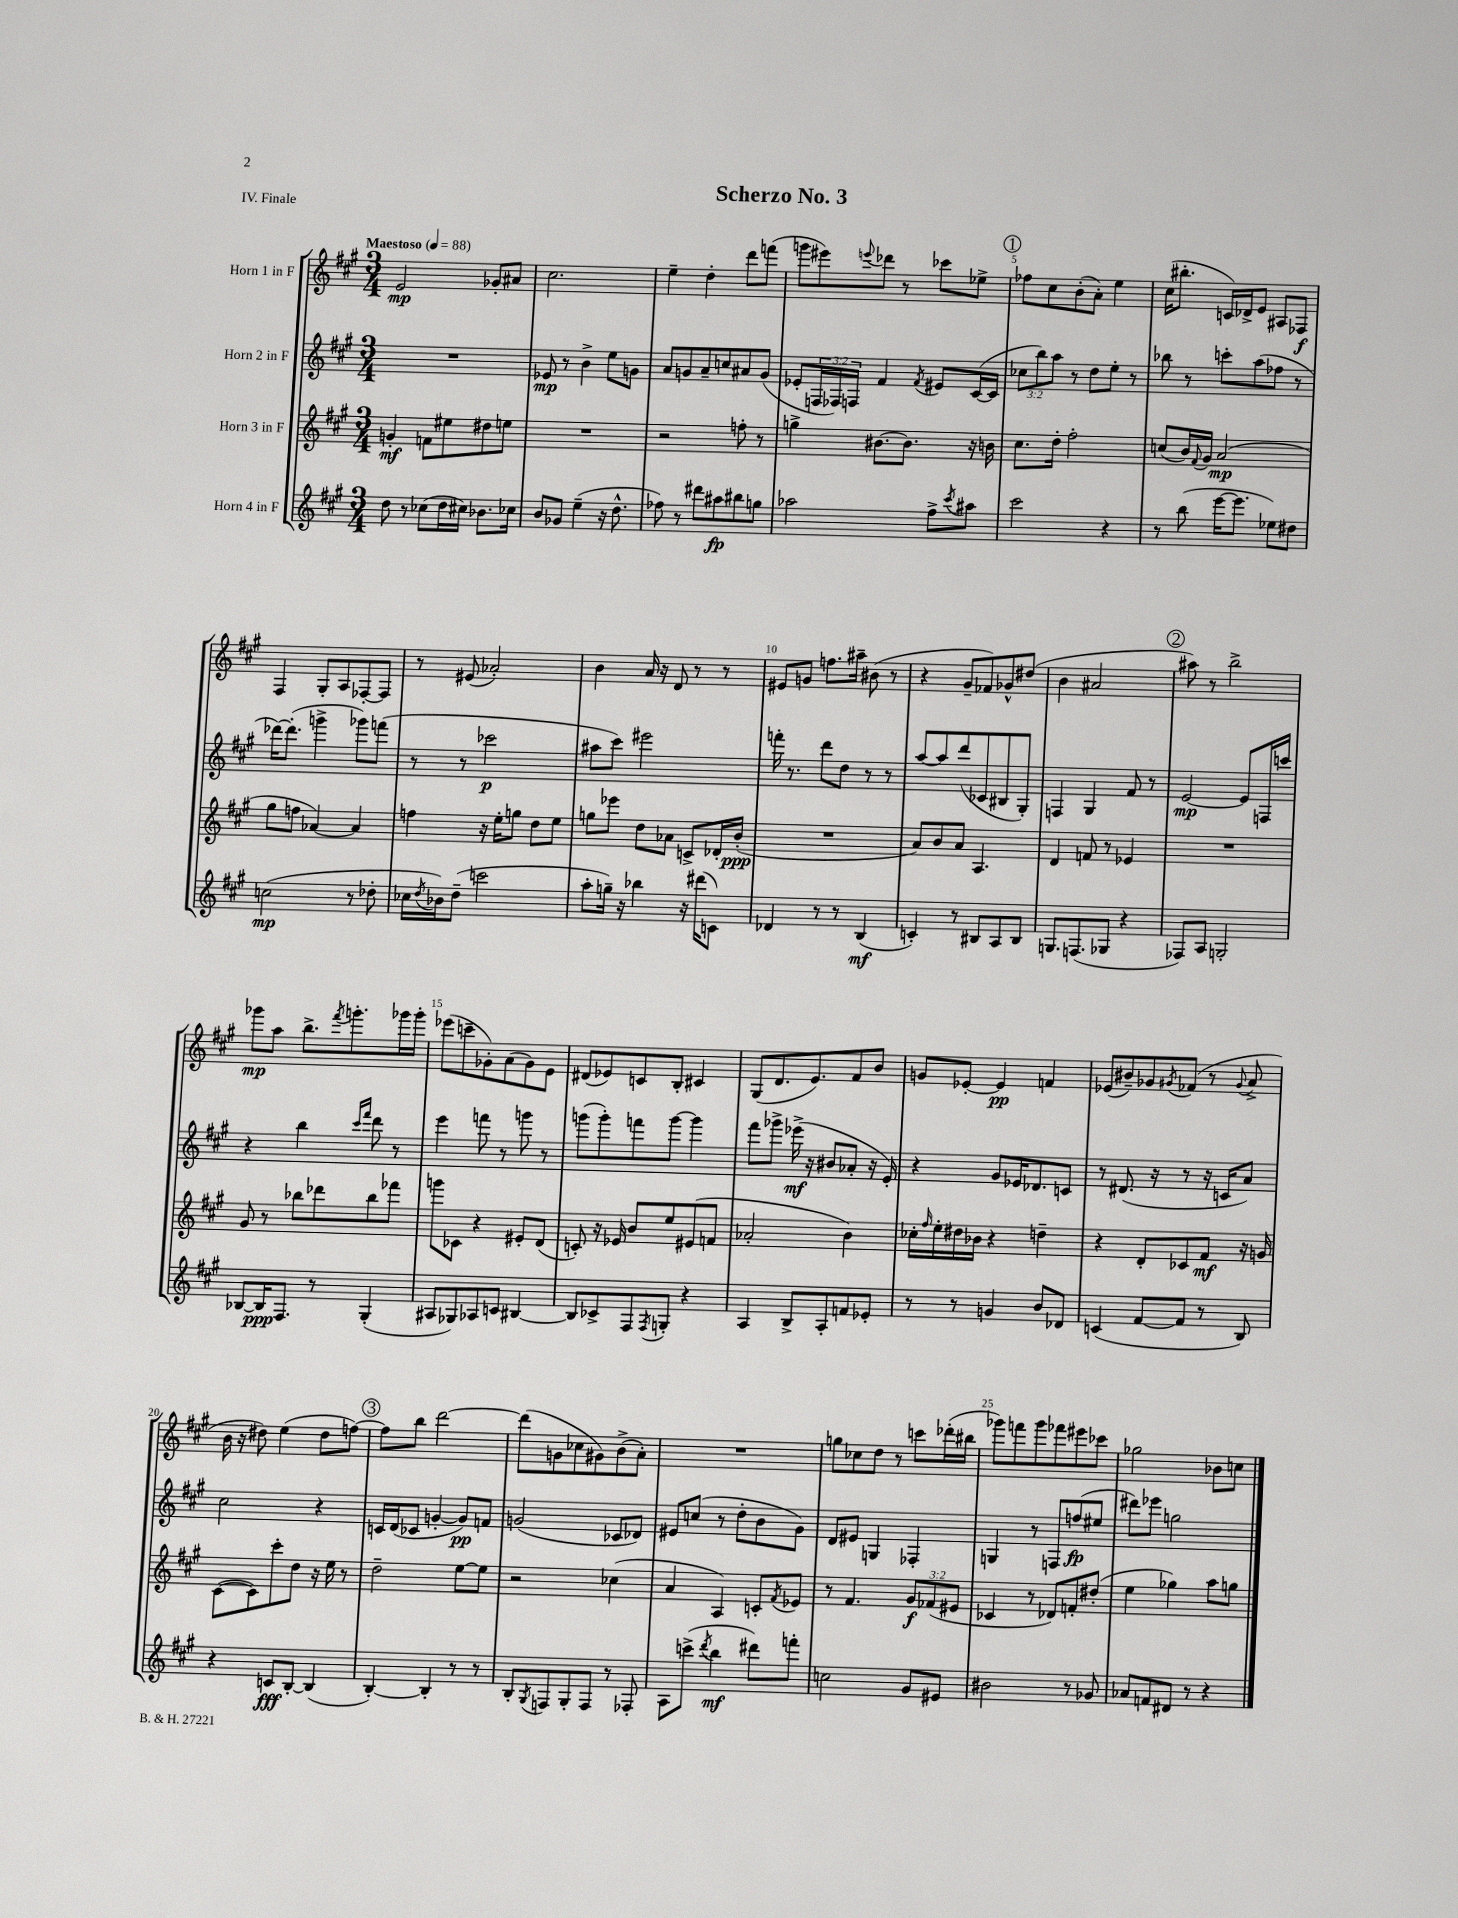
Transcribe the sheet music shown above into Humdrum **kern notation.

**kern	**kern	**kern	**kern
*staff4	*staff3	*staff2	*staff1
*clefG2	*clefG2	*clefG2	*clefG2
*k[f#c#g#]	*k[f#c#g#]	*k[f#c#g#]	*k[f#c#g#]
*M3/4	*M3/4	*M3/4	*M3/4
*MM88	*MM88	*MM88	*MM88
8dd\	4g'/	2.r	2e/
8r	.	.	.
(8cc-\L	8f\L	.	.
16dd\L	8ee#\	.	.
16cc#\JJ)	.	.	.
8.b-\L	8dd#\	.	8g-'/L
.	8ee\J	.	8a#/J
16cc-\Jk	.	.	.
=	=	=	=
8b/L	2.r	8e-/	2.cc#\
8g-/J	.	8r	.
(4ee~\	.	4b^\	.
16r	.	8ee\L	.
8.dd^^\	.	.	.
.	.	8g\J	.
=	=	=	=
8ff-\)	2r	8a/L	4ee~\
8r	.	8g/	.
8ddd#\L	.	8a~/	4dd'\
8aa#\	.	8cc/	.
8bb#\	8ff'\	8a#/	8ddd\L
8gg\J	8r	(8g/J	(8fff\J
=	=	=	=
2aa-\	4gg^\	8e-'/L	8ggg\L
.	.	24F/L	8eee#\)
.	.	24F-/)	.
.	.	24F/JJ	.
.	.	.	8qqeee/
.	[8.b#\L	4f#/	8ddd-\J
.	.	.	8r
.	8.b#\]J	.	.
.	.	8qf#/	.
8ff#^\L	.	8e#/L	8ccc-\L
8qccc#/	.	.	.
8aa#\J	16r	([16c#/L	8ee-^\J
.	16b\	16c#/]JJ	.
=	=	=	=
2ccc#\	8.cc#\L	12cc-\L	8ff-\L
.	.	12bb\)	.
.	.	.	8cc#\
.	.	12aa\J	.
.	16dd'\Jk	.	.
.	2ff#'\	8r	(8b'\
.	.	8dd\L	8a'\J)
4r	.	8ee'\J	4ee\
.	.	8r	.
=	=	=	=
8r	(8cc/L	8bb-\	(16cc#\LK
.	.	.	8.bb#'\J
(8bb\	16b/L)	8r	.
.	8qqf#/	.	.
.	16g#/JJ	.	.
[16eee\LK	(2a/	8ccc'\L	16c/LL)
8.eee\]J	.	.	16d-^/J
.	.	(8aa\	8e/J
8ee-\L)	.	8ff-\J	8A#/L
8dd#\J	.	8r	8F-/J
=	=	=	=
(2cc\	8gg#\L	[16ddd-\LK)	4F#/
.	.	(8.ddd-'\]J	.
.	8ff\J	.	.
.	[4a-/)	4ggg^\	8G#'/L
.	.	.	8A/
8r	4a-/]	8ggg-\L)	[8F-'/
8dd-'\	.	(8fff\J	8F-/]J
=	=	=	=
16cc-\LL	4ff\	8r	8r
8qdd/	.	.	.
16b-\J)	.	.	.
(8dd~\J	.	8r	(8e#/
2ccc\	16r	2ccc-\	2a-'/)
.	16ee'\LK	.	.
.	8gg\J	.	.
.	8dd\L	.	.
.	8ee\J	.	.
=	=	=	=
8aa'\L	8gg\L	8aa#\L	4b\
16gg~\Jk)	8eee-\J	8ccc#\J)	.
16r	.	.	.
4bb-\	8dd\L	2eee#\	16a/
.	.	.	16r
.	8a-\J	.	8d/
16r	8c^/L	.	8r
(16ddd#\LK	.	.	.
8c\J)	16d-'/L	.	8r
.	(16b'/JJ	.	.
=	=	=	=
4d-/	2.r	16fff'\	8e#/L
.	.	8.r	.
.	.	.	8g/J
8r	.	8ddd\L	8.ff\L
8r	.	8dd\J	.
.	.	.	16aa#~\Jk
(4B/	.	8r	(8b#\
.	.	8r	8r
=	=	=	=
4c'/)	8a/L)	[8aa/L	4r
.	8b/	8aa/]	.
8r	8a/J	(8ddd/	8g#~/L
8B#/L	4.A/	8c-/	8f-/)
8A/	.	8B#/	8g-^^/
8B#/J	.	8G#'/J)	(8dd#/J
=	=	=	=
8.G/L	4d/	4F/	4b\
(8.F/	.	.	.
.	8f/	4G#/	2a#/
8G-/J	8r	.	.
4r	4e-/	8f#/	.
.	.	8r	.
=	=	=	=
8F-/L)	2.r	[2e/	8aa#\)
8A/J	.	.	8r
2G'/	.	.	2bb^\
.	.	8e/]L	.
.	.	16F/L	.
.	.	16ccc/JJ	.
=	=	=	=
[8B-/L	8g#/	4r	8ggg-\L
16B-/]K	8r	.	8aa\J
8.F#/J	.	.	.
.	8bb-\L	4bb\	8.bb^\L
8r	8ddd-\	.	.
.	.	.	8qfff#/
.	.	.	8.ggg'\
.	.	16qqccc#/LL	.
.	.	16qqfff#/JJ	.
(4G#'/	8bb-\	8ddd\	.
.	8fff-\J	8r	16ggg-\L
.	.	.	16ggg-'\JJ
=	=	=	=
8A#/L	8ggg\L	4eee\	(8eee-\L
8G-/)	8c-\J	.	8ccc~\
8A-/	4r	8fff\	8g-'\)
8c/J	.	8r	(8a\
[4B#/	8e#'/L	8ggg\	8g-\)
.	(8d/J	8r	8e\J
=	=	=	=
8B#/]L	8c'/)	(8ggg\L	(8d#/L
8c-^/	16r	8ggg'\)	8e-/)
.	16e-/	.	.
8F#/	8b/L	8fff\	8c/
8qF#/	.	.	.
8G'/J	8ee/	[8ggg\J	8B'/J
4r	(8e#/	4ggg\]	4c#/
.	8f/J	.	.
=	=	=	=
4A/	2a-'/	8fff#\L	(8G#/L
.	.	8ggg-^\J	8.d/
8B^/L	.	(16eee-^\	.
.	.	16r	8.e/)
8A'/	.	8b#/L	.
8f/	4b\)	8a-'/J	8f#/
8e-'/J	.	16r	8b/J
.	.	16e'/)	.
=	=	=	=
8r	16cc-'\LL	4r	8g/L
.	16qqff#/	.	.
.	16ee'\	.	.
8r	16dd#\	.	[8e-'/J
.	16b-\JJ	.	.
4g/	4r	8g#/L	4e-/]
.	.	16e-/K	.
.	.	8.d-/	.
8b/L	4dd~\	.	4f/
8d-/J	.	8c/J	.
=	=	=	=
(4c/	4r	8r	(8e-/L
.	.	(8.d#/	8b#~/)
[8f#/L	8d'/L	.	8g-/
.	.	16r	.
.	.	.	8qg#/
8f#/]J	8c-/	8r	(8f-/J
8r	8f#/J	16r	8r
.	.	16c/LK	.
.	.	.	8qqg#/
8B/)	16r	8a/J)	8a^/
.	16g/	.	.
=	=	=	=
4r	([8c#\L	2cc#\	16b\
.	.	.	16r
.	8c#\])	.	8dd#\)
8c/L	8ccc#'\	.	(4ee\
[8B'/J	8dd\J	.	.
(4B/]	16r	4r	8dd#\L
.	16ee\	.	.
.	8r	.	[8ff\J)
=	=	=	=
[4B'/)	2dd~\	16c/LL	8ff\]L
.	.	(16d/J	.
.	.	8c-/J	8bb\J
4B'/]	.	[4g'/	[2ddd\
8r	[8ee\L	8g/]L)	.
8r	8ee\]J	8f/J	.
=	=	=	=
8B'/L	2r	(2g/	(8ddd\]L
8qG#/	.	.	.
8F/	.	.	8g\
8G#'/	.	.	8cc-\
8F/J	.	.	8g#\)
8r	(4cc-\	8c-/L	(8b^\
8F-'/	.	8d-/J)	8a'\J)
=	=	=	=
8A\L	4a/	8e#/L	2.r
(8ccc^\J	.	(8cc/J	.
8qddd/	.	.	.
4bb\	4A/)	8r	.
.	.	8dd'\L	.
8ddd#\L)	8c'/L	8b\	.
.	8qf#/	.	.
8fff'\J	8e-/J	8g#\J)	.
=	=	=	=
2cc\	8r	8d/L	8gg\L
.	4.f#/	8e#/J	8cc-\
.	.	4G/	8dd\J
.	.	.	8r
8g#/L	12g#/L	4F-'/	8ccc\L
.	(12f-/	.	.
8e#/J	.	.	(16ddd-'\L
.	12e#/J	.	.
.	.	.	16bb#\JJ
=	=	=	=
2b#\	4c-/	4G/	8ggg-\L)
.	.	.	8fff\
.	8r	8r	8ggg-\
.	8d-/L)	8F/L	8fff-\
8r	8f'/	(8ff/	8eee#\
8g-/	(8dd#'/J	8ee#/J	8ccc-\J
=	=	=	=
8a-/L	4ee\	8ddd#\L)	2gg-\
8f/	.	8eee-\J	.
8d#/J	4gg-\)	2gg\	.
8r	.	.	.
4r	8aa\L	.	8b-\L
.	8gg\J	.	8cc\J
==	==	==	==
*-	*-	*-	*-
